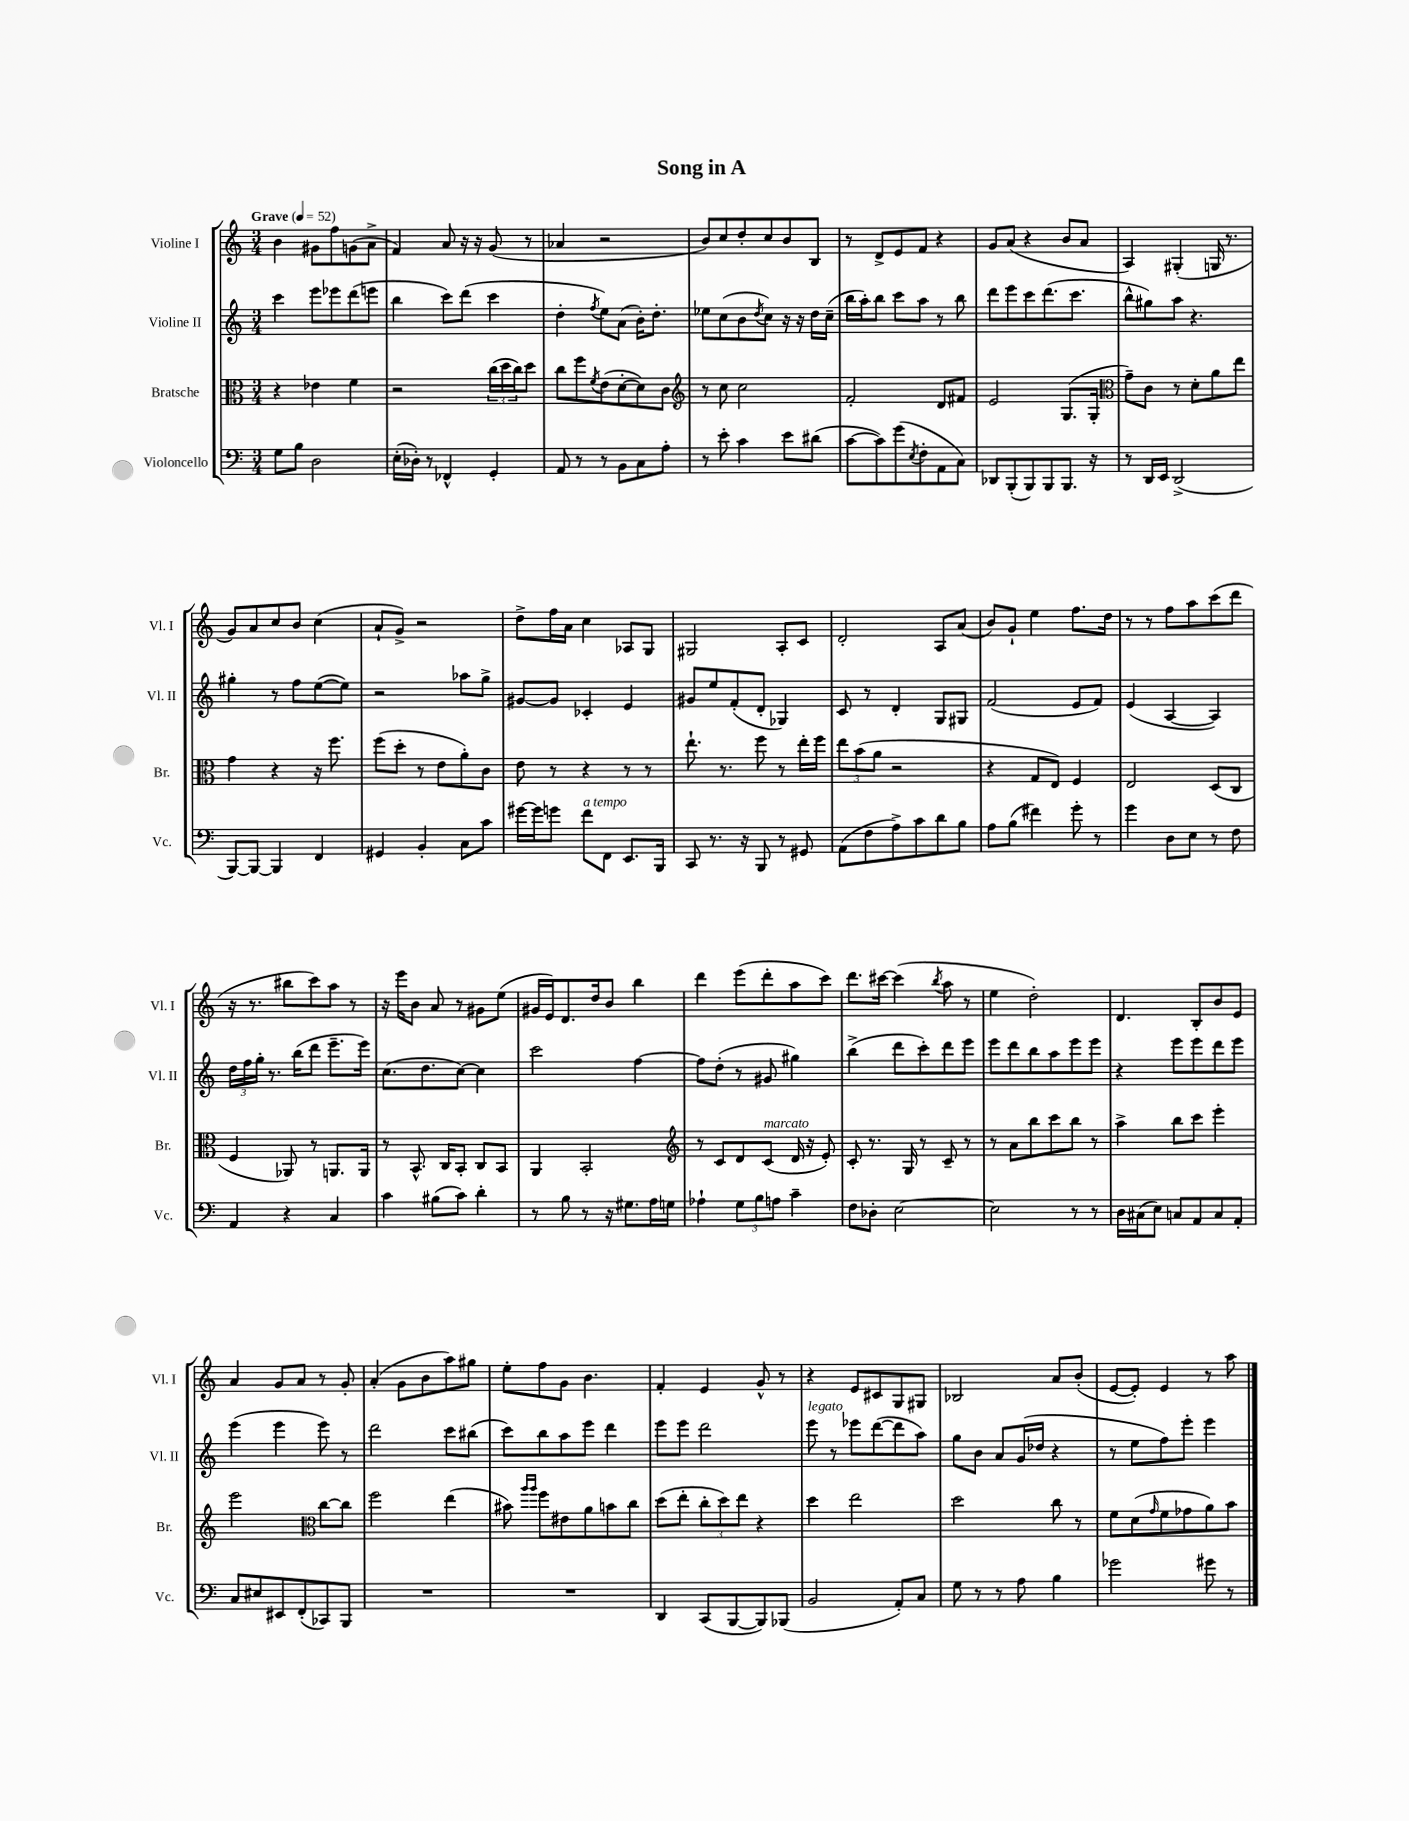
\header { title = "Song in A" }
<<
\new StaffGroup <<
\new Staff = "s0" \with { instrumentName = "Violine I" shortInstrumentName = "Vl. I" } {
    \clef treble \key c \major \numericTimeSignature \time 3/4 \tempo "Grave" 4 = 52
    b'4 gis'8 f''8 g'8( a'8-> |
    f'4) a'8 r16 r16 g'8( r8 |
    aes'4 r2 |
    b'8) c''8 d''8-. c''8 b'8 b8 |
    r8 d'8-> e'8 f'8 r4 |
    g'8 a'8( r4 b'8 a'8 |
    a4) gis4-.( g16 r8. |
    g'8) a'8 c''8 b'8 c''4( |
    a'8-! g'8->) r2 |
    d''8-> f''16 a'16 c''4 aes8 g8 |
    gis2 a8-. c'8 |
    d'2-. a8 a'8( |
    b'8) g'8-! e''4 f''8. d''16 |
    r8 r8 f''8 a''8 c'''8( d'''8 |
    r16 r8. bis''8 c'''8) a''8 r8 |
    r16 e'''16 b'8 a'8 r8 gis'8 e''8( |
    gis'16 e'16) d'8. d''16 b'8 b''4 |
    d'''4 e'''8( d'''8-. a''8 c'''8) |
    d'''8. cis'''16~ cis'''4( \acciaccatura { b''8 } a''8 r8 |
    e''4 d''2-.) |
    d'4. b8-. b'8 e'8 |
    a'4 g'8 a'8 r8 g'8-. |
    a'4-.( g'8 b'8 a''8) gis''8 |
    e''8-. f''8 g'8 b'4. |
    f'4-. e'4 g'8-^ r8 |
    r4 e'8 cis'8 g8 gis8 |
    bes2 a'8 b'8-.( |
    e'8~ e'8-.) e'4 r8 a''8 \bar "|." |
}
\new Staff = "s1" \with { instrumentName = "Violine II" shortInstrumentName = "Vl. II" } {
    \clef treble \key c \major \numericTimeSignature \time 3/4
    c'''4 e'''8 ees'''8 d'''8( e'''8 |
    b''4 c'''8) d'''8( c'''4 |
    d''4-. \acciaccatura { f''8 } e''8) a'8( b'16-.) d''8.-. |
    ees''8 c''8( b'8 \acciaccatura { d''8 } c''8) r16 r16 d''16 c''16--( |
    b''16 a''16-.) b''8 c'''8 a''8 r8 b''8 |
    d'''8 e'''8 c'''8 d'''8.( c'''8. |
    b''8-^ gis''8) a''8 r4. |
    gis''4-. r8 f''8 e''8~( e''8) |
    r2 aes''8 g''8-> |
    gis'8~ gis'8 ces'4-. e'4 |
    gis'8 e''8 f'8-.( d'8-. ges4) |
    c'8 r8 d'4-. g8 gis8 |
    f'2( e'8 f'8) |
    e'4( a4~ a4) |
    \tuplet 3/2 { d''16 f''16 g''16-. } r8. b''16( d'''8 e'''8.-- e'''16) |
    c''8.( d''8. c''8~) c''4 |
    c'''2 f''4~ |
    f''8 d''8-.( r8 gis'8 gis''4) |
    b''4->( d'''8 c'''8-.) d'''8 e'''8 |
    e'''8 d'''8 b''8 a''8 e'''8 e'''8 |
    r4 e'''8 e'''8 d'''8 e'''8 |
    e'''4( e'''4 e'''8) r8 |
    d'''2 c'''8 bis''8( |
    c'''8) b''8 a''8 e'''8 d'''4 |
    e'''8 e'''8 d'''2 |
    e'''8^\markup { \italic "legato" } r8 ees'''8 d'''8~( d'''8 a''8) |
    g''8 b'8 a'8 g'16( des''16 r4 |
    r8 e''8 f''8) e'''8-. e'''4 \bar "|." |
}
\new Staff = "s2" \with { instrumentName = "Bratsche" shortInstrumentName = "Br." } {
    \clef alto \key c \major \numericTimeSignature \time 3/4
    r4 ees'4 f'4 |
    r2 \tuplet 3/2 { c''16( d''16 c''16) } d''8 |
    c''8 f''8 \acciaccatura { f'8 } e'8( d'8~-. d'8) c'8 |
    \clef treble r8 c''8 c''2 |
    f'2-. d'8 fis'8 |
    e'2 g8.( g16-. |
    \clef alto g'8--) c'8 r8 d'8-. a'8 e''8 |
    g'4 r4 r16 f''8. |
    f''8( d''8-. r8 e'8 a'8-.) c'8 |
    e'8 r8 r4 r8 r8 |
    e''8.-! r8. f''8 r8 e''16-. f''16 |
    \tuplet 3/2 { e''8 b'8( a'8 } r2 |
    r4 g8 e8) f4 |
    e2 d8( c8 |
    f4 aes,8) r8 a,8. a,16 |
    r8 b,8.-^ c16 b,8-. c8 b,8 |
    a,4 b,2-. |
    \clef treble r8 c'8 d'8 c'8^\markup { \italic "marcato" }( d'16 r16 e'8-.) |
    c'8-. r8. g16 r8 c'8-- r8 |
    r8 a'8 b''8 c'''8 b''8 r8 |
    a''4-> b''8 c'''8 e'''4-. |
    e'''2 \clef alto c''8~ c''8 |
    f''2 e''4( |
    bis'8) \grace { a''16 a''16 } f''8 eis'8 a'8 b'8 c''8 |
    d''8( e''8-. \tuplet 3/2 { c''8-. d''8) e''8 } r4 |
    d''4 e''2 |
    d''2 c''8 r8 |
    f'8 d'8( \grace { g'16 } f'8 ges'8 a'8) b'8 \bar "|." |
}
\new Staff = "s3" \with { instrumentName = "Violoncello" shortInstrumentName = "Vc." } {
    \clef bass \key c \major \numericTimeSignature \time 3/4
    g8 b8 d2 |
    e16-.( des16-.) r8 fes,4-^ g,4-. |
    a,8 r8 r8 b,8 c8 a8-. |
    r8 e'8-. c'4 e'8 dis'8( |
    c'8~ c'8) g'8( \acciaccatura { e8 } f8-. a,8 c8) |
    des,8 b,,8-.( b,,8) b,,8 b,,8. r16 |
    r8 d,16 e,16 d,2->( |
    b,,8~) b,,8~ b,,4 f,4 |
    gis,4 b,4-. c8 c'8 |
    gis'16~ gis'16 g'8 f'8^\markup { \italic "a tempo" } f,8 e,8. b,,16 |
    c,8 r8. r16 b,,8 r8 gis,8 |
    a,8( f8 a8->) c'8 d'8 b8 |
    a8 b8( fis'4) g'8-. r8 |
    g'4 d8 e8 r8 f8 |
    a,4 r4 c4 |
    c'4 bis8( c'8) d'4-. |
    r8 b8 r8 r16 gis8. a16 g16 |
    aes4-! \tuplet 3/2 { g8 b8 a8 } c'4-- |
    f8 des8-. e2~ |
    e2 r8 r8 |
    d16 cis16( e8) c8 a,8 c8 a,8-. |
    c8 eis8 eis,8 f,8-.( ces,8) b,,8 |
    R2. |
    R2. |
    d,4 c,8( b,,8~ b,,8) bes,,8( |
    b,2 a,8-.) c8 |
    g8 r8 r8 a8 b4 |
    ges'2 gis'8 r8 \bar "|." |
}
>>
>>
\layout { \context { \Score \remove "Bar_number_engraver" } }
